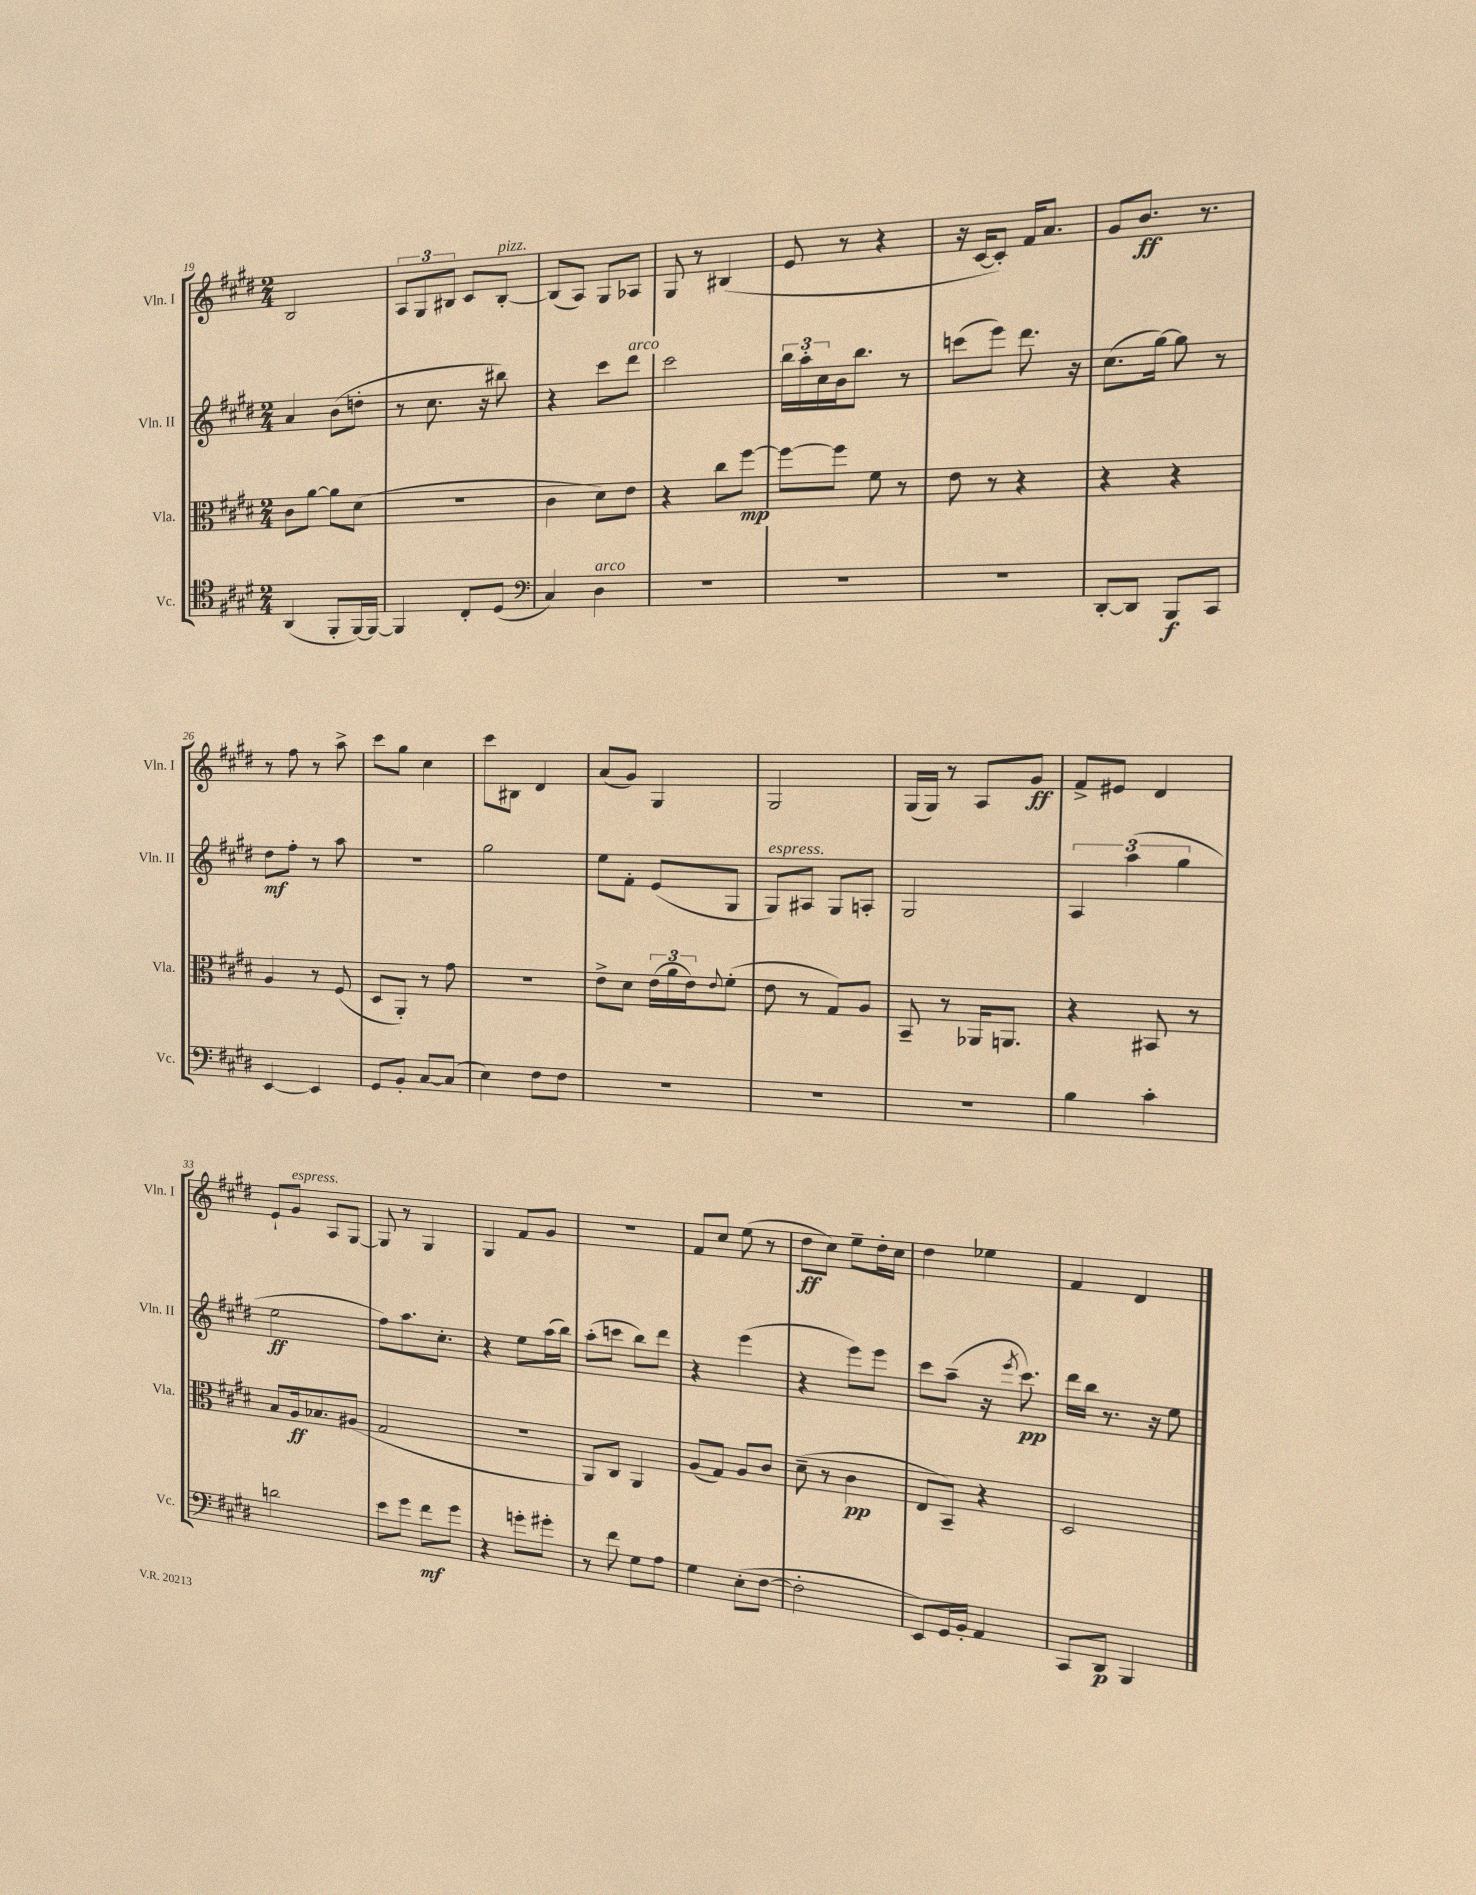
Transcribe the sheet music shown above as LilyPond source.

<<
\new StaffGroup <<
\new Staff = "s0" \with { instrumentName = "Vln. I" shortInstrumentName = "Vln. I" } {
    \clef treble \key e \major \numericTimeSignature \time 2/4
    b2 |
    \tuplet 3/2 { a8 gis8 bis8 } cis'8 bis8~-.^\markup { \italic "pizz." } |
    bis8( a8) gis8 aes8 |
    gis8 r8 bis4( |
    e'8 r8 r4 |
    r16 cis'16~ cis'8-.) fis'16 a'8. |
    gis'8 b'8.\ff r8. |
    r8 fis''8 r8 a''8-> |
    cis'''8 gis''8 cis''4 |
    cis'''8 bis8 dis'4 |
    a'8( gis'8) gis4 |
    gis2 |
    gis16( gis16) r8 a8 gis'8\ff |
    fis'8-> eis'8 dis'4 |
    e'8-! gis'8^\markup { \italic "espress." } a8 gis8~ |
    gis8 r8 gis4 |
    gis4 fis'8 gis'8 |
    r2 |
    fis'8 cis''8 e''8( r8 |
    dis''8\ff cis''8) e''8-- dis''16-. cis''16 |
    dis''4 ees''4 |
    fis'4 dis'4 \bar "|." |
}
\new Staff = "s1" \with { instrumentName = "Vln. II" shortInstrumentName = "Vln. II" } {
    \clef treble \key e \major \numericTimeSignature \time 2/4
    a'4 b'8( d''8-. |
    r8 cis''8. r16 bis''8) |
    r4 cis'''8 dis'''8^\markup { \italic "arco" } |
    cis'''2 |
    \tuplet 3/2 { b''16 a''16-. cis''16 } b'16 b''8. r8 |
    c'''8( e'''8) dis'''8. r16 |
    cis''8.( gis''16~) gis''8 r8 |
    dis''8\mf fis''8-. r8 a''8 |
    r2 |
    gis''2 |
    e''8 fis'8-. e'8( gis8 |
    gis8^\markup { \italic "espress." }) ais8 gis8 a8-. |
    gis2 |
    \tuplet 3/2 { a4 a''4( gis''4 } |
    e''2\ff |
    fis''8) a''8. cis''8.-. |
    r4 e''8 a''16( b''16) |
    a''8-.( c'''8 b''8) dis'''8 |
    r4 e'''4( |
    r4 e'''8) e'''8 |
    cis'''8 a''8--( r16 \acciaccatura { e'''8 } cis'''8.\pp) |
    dis'''16 b''16 r8. r16 e''8 \bar "|." |
}
\new Staff = "s2" \with { instrumentName = "Vla." shortInstrumentName = "Vla." } {
    \clef alto \key e \major \numericTimeSignature \time 2/4
    cis'8 a'8~ a'8 dis'8( |
    R2 |
    cis'4 dis'8) e'8 |
    r4 cis''8 fis''8~\mp |
    fis''8~ fis''8 fis'8 r8 |
    e'8 r8 r4 |
    r4 r4 |
    a4 r8 fis8( |
    dis8 a,8-.) r8 gis'8 |
    R2 |
    e'8-> dis'8 \tuplet 3/2 { e'16( a'16 e'16) } \appoggiatura { e'8 } fis'8-.( |
    e'8 r8 gis8) a8 |
    b,8-- r8 aes,16 a,8. |
    r4 bis,8 r8 |
    b8 a16\ff bes8. ais8( |
    gis2 |
    r2 |
    a,8) cis8 a,4 |
    a8( gis8) a8 cis'8 |
    dis'8--( r8 cis'4\pp |
    e8 b,8--) r4 |
    dis2 \bar "|." |
}
\new Staff = "s3" \with { instrumentName = "Vc." shortInstrumentName = "Vc." } {
    \clef tenor \key e \major \numericTimeSignature \time 2/4
    a,4( fis,8-. fis,16~) fis,16~ |
    fis,4 cis8-. dis8( |
    \clef bass cis4) dis4^\markup { \italic "arco" } |
    R2 |
    R2 |
    R2 |
    dis,8~-. dis,8 b,,8\f cis,8 |
    e,4~ e,4 |
    gis,8 b,8-. cis8~ cis8( |
    e4) fis8 fis8 |
    R2 |
    R2 |
    R2 |
    b4 cis'4-. |
    d'2 |
    e'8 gis'8 fis'8\mf gis'8 |
    r4 g'8-. gis'8-. |
    r8 fis'8 gis8 a8 |
    gis4 e8-.( fis8~ |
    fis2-. |
    e,8) gis,16 b,16-. a,4 |
    cis,8 dis,8\p b,,4 \bar "|." |
}
>>
>>
\layout { \context { \Score currentBarNumber = #19 } }
